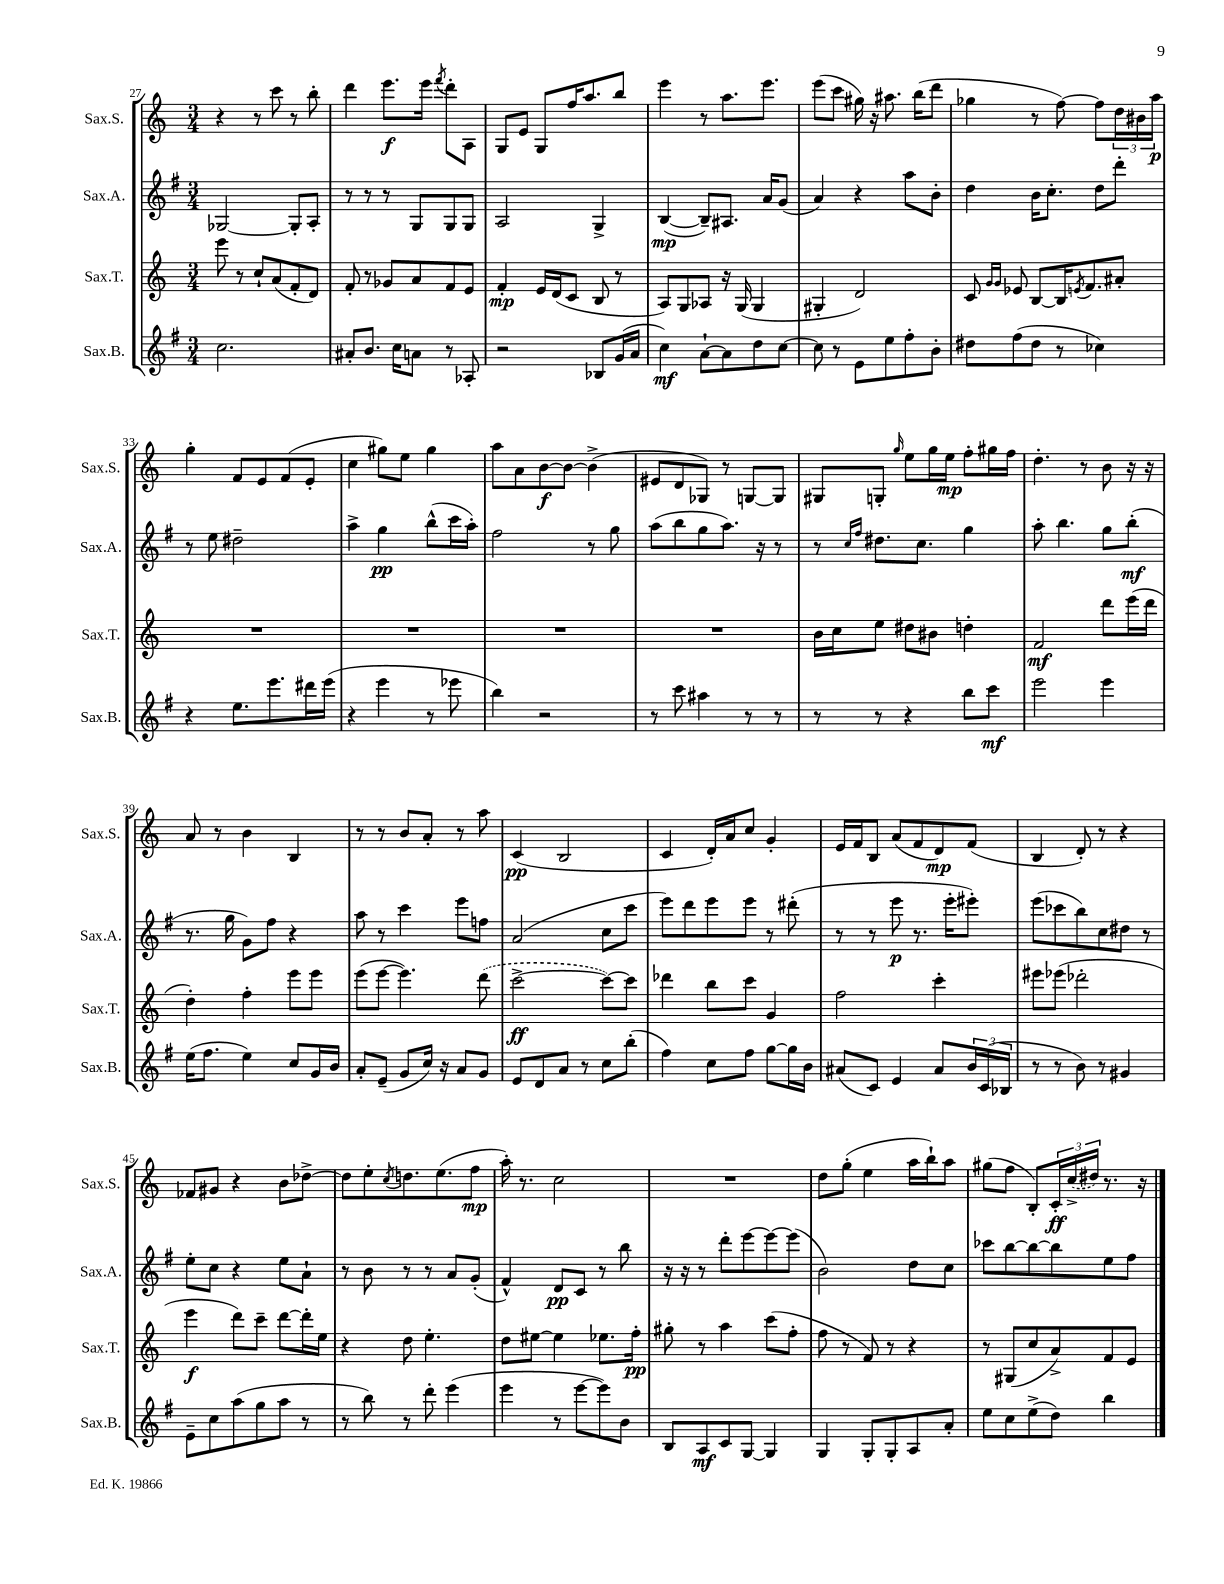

**kern	**kern	**kern	**kern
*staff4	*staff3	*staff2	*staff1
*clefG2	*clefG2	*clefG2	*clefG2
*k[f#]	*k[]	*k[f#]	*k[]
*M3/4	*M3/4	*M3/4	*M3/4
2.cc	8eee	[2G-	4r
.	8r	.	.
.	8cc`	.	8r
.	(8a	.	8ccc
.	8f'	8G-']	8r
.	8d)	8A'	8bb'
=	=	=	=
8a#'	8f'	8r	4ddd
8.b	8r	8r	.
.	8g-	8r	8.eee
16cc	.	.	.
8a	8a	8G	.
.	.	.	16eee
.	.	.	8qfff
8r	8f	8G	8ddd'
8A-'	8e	8G	8A
=	=	=	=
2r	4f'	2A	8G
.	.	.	8e
.	16e	.	8G
.	(16d	.	.
.	8c	.	16ff
.	.	.	8.aa
8B-	8B	4G^	.
(16g	8r	.	8bb
16a	.	.	.
=	=	=	=
4cc)	8A)	([4B	4eee
.	8G	.	.
[8a`	8A-	8B~])	8r
8a]	16r	8.A#	8.aa
.	(16G	.	.
8dd	4G	.	.
.	.	16a	8.eee
[8cc	.	(8g	.
=	=	=	=
8cc]	4G#'	4a)	(8eee
8r	.	.	8ccc
8e	2d)	4r	16gg#)
.	.	.	16r
8ee	.	.	8.aa#
8ff#'	.	8aa	.
.	.	.	(16bb
8b'	.	8b'	8ddd
=	=	=	=
8dd#	8c	4dd	4gg-
.	16qqg	.	.
.	16qqg	.	.
(8ff#	8e-	.	.
8dd#	[8B	16b	8r
.	.	8.cc'	.
8r	16B]	.	[8ff)
.	8qe	.	.
.	8.f	.	.
4cc-)	.	8dd	8ff]
.	8a#'	8ddd'	24dd
.	.	.	24b#
.	.	.	24aa
=	=	=	=
4r	2.r	8r	4gg'
.	.	8ee	.
8.ee	.	2dd#~	8f
.	.	.	8e
8.eee	.	.	.
.	.	.	(8f
16ddd#	.	.	8e'
(16eee	.	.	.
=	=	=	=
4r	2.r	4aa^	4cc
4eee	.	4gg	8gg#)
.	.	.	8ee
8r	.	(8bb^^	4gg#
8eee-	.	16ccc	.
.	.	16aa')	.
=	=	=	=
4bb)	2.r	2ff#	8aa
.	.	.	8a
2r	.	.	[8b
.	.	.	8b_
.	.	8r	(4b^]
.	.	8gg	.
=	=	=	=
8r	2.r	(8aa	8e#
8ccc	.	8bb	8d
4aa#	.	8gg	8G-)
.	.	8.aa)	8r
8r	.	.	[8G
.	.	16r	.
8r	.	8r	8G]
=	=	=	=
8r	16b	8r	8G#
.	16cc	.	.
.	.	16qqcc	.
.	.	16qqff#	.
8r	8ee	8.dd#	8G'
.	.	.	16qqgg
4r	8dd#	.	8ee
.	.	8.cc	.
.	8b#	.	16gg
.	.	.	16ee
8bb	4dd'	4gg	8ff'
8ccc	.	.	16gg#
.	.	.	16ff
=	=	=	=
2eee	2f	8aa'	4.dd'
.	.	4.bb	.
.	.	.	8r
4eee	8ddd	8gg	8b
.	(16eee	(8bb'	16r
.	16ddd	.	16r
=	=	=	=
(16ee	4dd')	8.r	8a
8.ff#	.	.	.
.	.	.	8r
.	.	16gg	.
4ee)	4ff'	8g)	4b
.	.	8ff#	.
8cc	8eee	4r	4B
16g	8eee	.	.
16b	.	.	.
=	=	=	=
8a'	(8eee	8aa	8r
(8e~	[8eee	8r	8r
8g	4.eee])	4ccc	8b
16cc)	.	.	8a'
16r	.	.	.
8a	.	8eee	8r
8g	(8ddd	8ff	8aa
=	=	=	=
8e	[2ccc^	(2a	(4c
8d	.	.	.
8a	.	.	2B
8r	.	.	.
8cc	8ccc_)	8cc	.
(8bb'	8ccc]	8ccc	.
=	=	=	=
4ff#)	4ddd-	8eee)	4c
.	.	8ddd	.
8cc	8bb	8eee	16d')
.	.	.	16a
8ff#	8ccc	8eee	8cc
[8gg	4g	8r	4g'
16gg]	.	(8ddd#'	.
16b	.	.	.
=	=	=	=
(8a#	2ff	8r	16e
.	.	.	16f
8c)	.	8r	8B
4e	.	8eee	(8a
.	.	8.r	8f
8a#	4ccc'	.	8d)
.	.	16eee'	.
24b	.	8eee#')	(8f
(24c	.	.	.
24B-	.	.	.
=	=	=	=
8r	8eee#	(8eee	4B
8r	(8eee-	8ccc-	.
8b)	2ddd-'	8bb)	8d')
8r	.	8cc	8r
4g#	.	8dd#	4r
.	.	8r	.
=	=	=	=
8e~	4eee	8ee'	8f-
8cc	.	8cc	8g#
(8aa	8ddd)	4r	4r
8gg	8ccc~	.	.
8aa	[8ddd	8ee	8b
8r	16ddd']	8a`	[8dd-^
.	16ee	.	.
=	=	=	=
8r	4r	8r	8dd-]
8bb)	.	8b	8ee'
.	.	.	8qcc
8r	8dd	8r	8.dd
8ddd'	4.ee'	8r	.
.	.	.	(8.ee
(4eee	.	8a	.
.	.	(8g'	8ff
=	=	=	=
4eee	8dd	4f#^^)	16aa')
.	.	.	8.r
.	[8ee#	.	.
8r	4ee#]	8d	2cc
[8eee	.	8c	.
8eee])	8.ee-	8r	.
8b	.	8bb	.
.	16ff'	.	.
=	=	=	=
8B	8gg#'	16r	2.r
.	.	16r	.
8A	8r	8r	.
8c	4aa	8ddd'	.
[8G	.	[8eee	.
4G]	(8ccc	8eee_	.
.	8ff'	(8eee]	.
=	=	=	=
4G	8ff	2b)	8dd
.	8r	.	(8gg'
8G'	8f)	.	4ee
8G'	8r	.	.
8A	4r	8dd	16aa
.	.	.	16bb`)
8a'	.	8cc	8aa
=	=	=	=
8ee	8r	8ccc-	(8gg#
8cc	(8G#	[8bb	8ff
(8ee^	8cc	8bb_	8B')
8dd)	8a^)	8bb]	24c'
.	.	.	(24cc^
.	.	.	24dd#)
4bb	8f	8ee	8.r
.	8e	8ff#	.
.	.	.	16r
==	==	==	==
*-	*-	*-	*-
